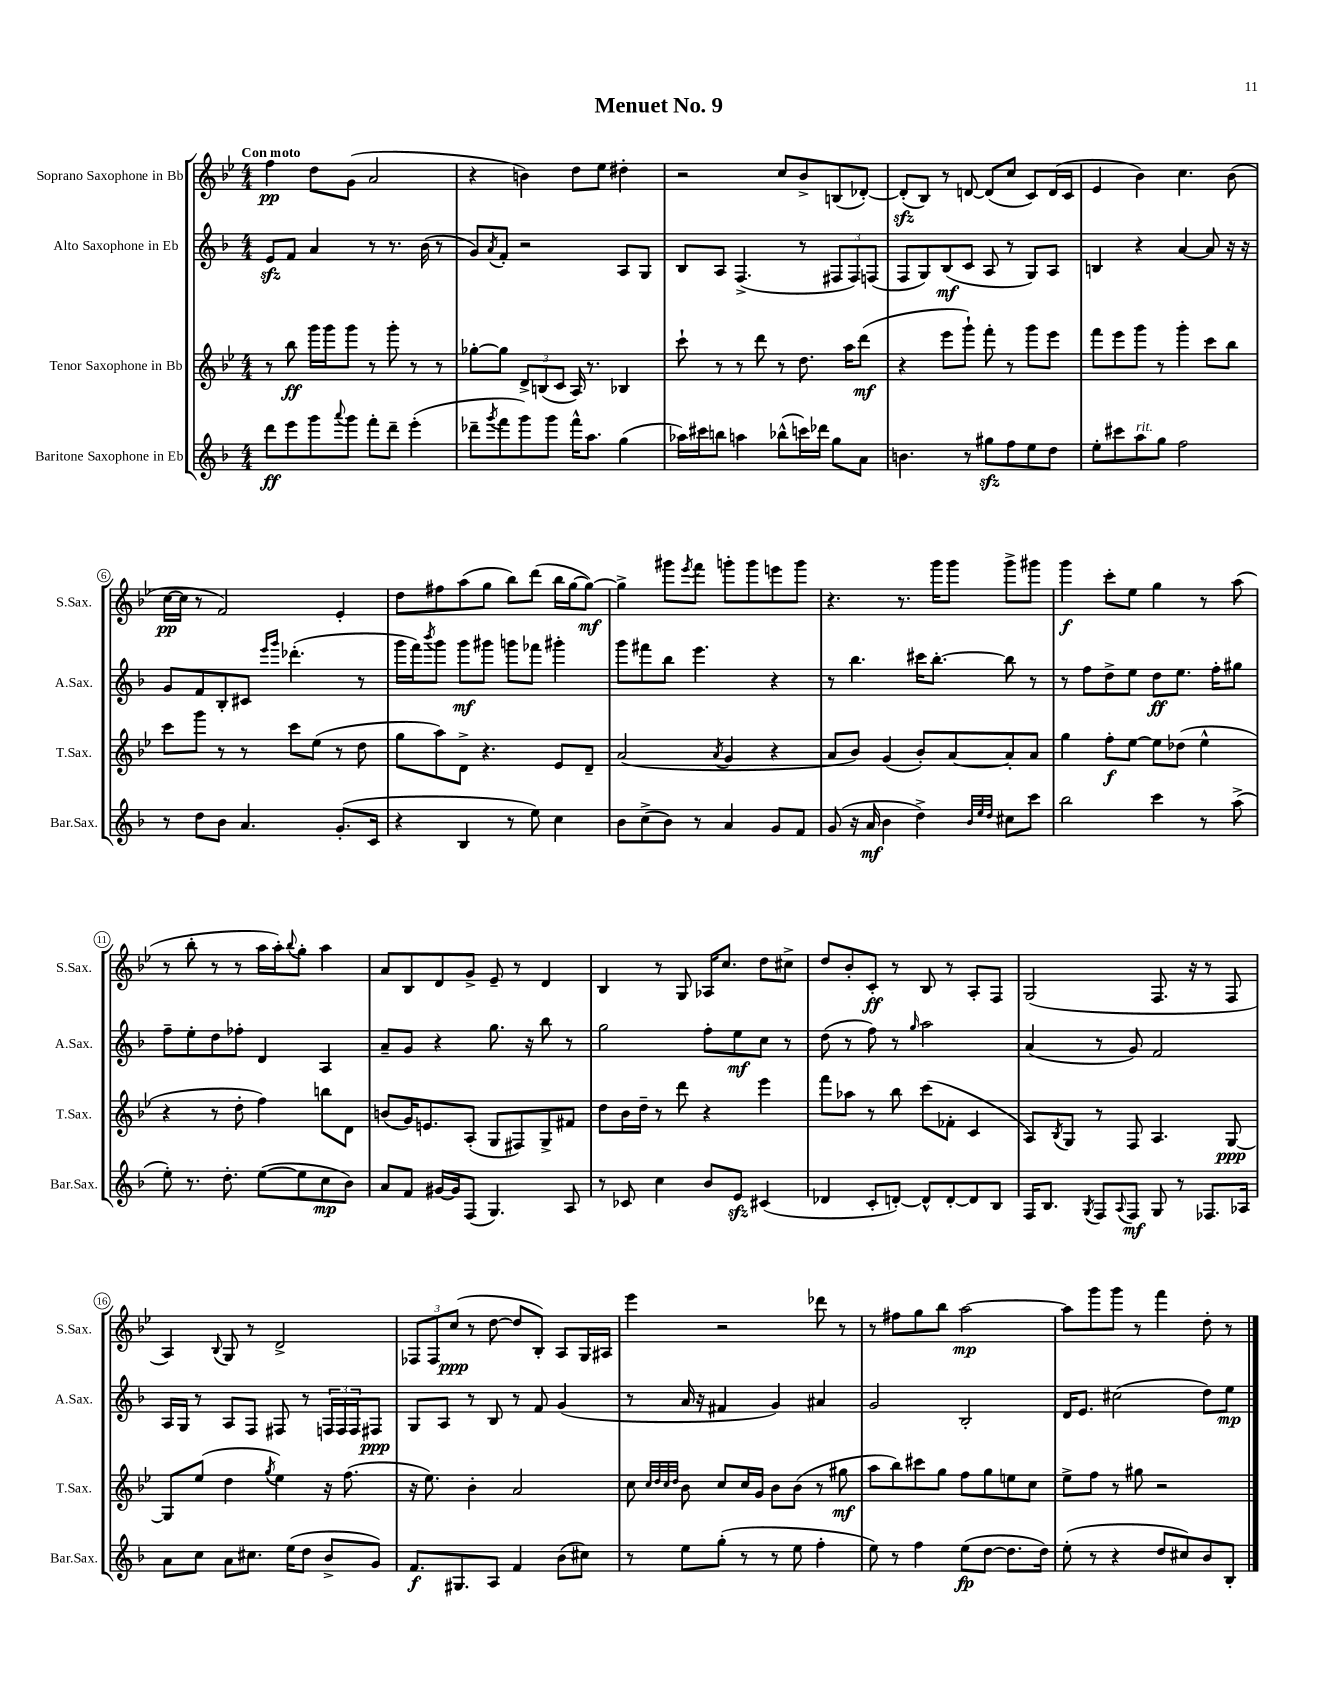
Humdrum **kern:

**kern	**kern	**kern	**kern
*staff4	*staff3	*staff2	*staff1
*clefG2	*clefG2	*clefG2	*clefG2
*k[b-]	*k[b-e-]	*k[b-]	*k[b-e-]
*M4/4	*M4/4	*M4/4	*M4/4
8ddd	8r	8e	4ff
8eee	8bb-	8f	.
8ggg	16ggg	4a	8dd
.	16ggg	.	.
8qqaaa	.	.	.
8ggg	8ggg	.	(8g
8fff'	8r	8r	2a
8ddd~	8ggg'	8.r	.
(4eee'	8r	.	.
.	.	(16b-	.
.	8r	8r	.
=	=	=	=
8ddd-~	[8gg-'	8g)	4r
8qggg	.	8qa	.
8fff	8gg-]	8f'	.
8ggg)	12d^	2r	4b)
.	(12B	.	.
8ggg	.	.	.
.	12c	.	.
16fff^^	16A)	.	8dd
8.aa	8.r	.	.
.	.	.	8ee-
(4gg	4B-	8A	4dd#'
.	.	8G	.
=	=	=	=
16aa-)	8ccc`	8B-	2r
16ccc#	.	.	.
8bb	8r	8A	.
4aa	8r	(4.F^	.
.	8ddd	.	.
(8bb-^^	8r	.	8cc
16ccc)	8.dd	8r	8b-^
16ddd-	.	.	.
8gg	.	12F#	(8B
.	16aa	.	.
.	.	12F#)	.
8a	(8ddd	.	[8d-')
.	.	(12F	.
=	=	=	=
4.b	4r	8F	(8d-']
.	.	8G)	8B-)
.	8eee-	(8B-	8r
8r	8ggg`)	8c	[8d
8gg#	8fff'	8A	(8d]
8ff	8r	8r	8cc
8ee	8ggg	8G)	8c)
8dd	8eee-	8A	(16d
.	.	.	16c
=	=	=	=
8ee'	8fff	4B	4e-
8ccc#	8eee-	.	.
8aa	8ggg	4r	4b-)
8gg	8r	.	.
2ff	4ggg'	[4a	4.cc
.	8ccc	8a]	.
.	8bb-	16r	(8b-
.	.	16r	.
=	=	=	=
8r	8ccc	8g	[16cc
.	.	.	16cc]
8dd	8ggg	8f	8r
8b-	8r	8B-'	2f)
4.a	8r	8c#	.
.	.	16qqeee	.
.	.	16qqggg	.
.	8ccc	(4.ddd-'	.
.	(8ee-	.	.
(8.g'	8r	.	4e-'
.	8dd	8r	.
16c	.	.	.
=	=	=	=
4r	8gg	16ggg	8dd
.	.	16fff)	.
.	.	8qbbb-	.
.	8aa)	8ggg	8ff#
4B-	8d^	8ggg	(8aa
.	4.r	8ggg#	8gg
8r	.	8ggg	8bb-)
8ee)	.	8fff-	(8ddd
4cc	8e-	4ggg#'	16bb-
.	.	.	[16gg
.	8d~	.	8gg_)
=	=	=	=
8b-	(2a	8ggg	4gg^]
(8cc^	.	8fff#	.
8b-)	.	8bb-	8ggg#
.	.	.	8qeee-
8r	.	4.eee	8fff
.	8qa	.	.
4a	4g	.	8ggg'
.	.	.	8ggg
8g	4r	4r	8eee
8f	.	.	8ggg
=	=	=	=
(8g	8a	8r	4.r
16r	8b-)	4.bb-	.
16a	.	.	.
4b-	(4g	.	.
.	.	.	8.r
4dd^)	8b-')	16ccc#	.
.	.	[8.bb-'	16ggg
.	[8a	.	8ggg
32qqb-	.	.	.
32qqee	.	.	.
32qqdd	.	.	.
8cc#	8a']	8bb-]	8ggg^
8ccc	8a	8r	8ggg#
=	=	=	=
2bb-	4gg	8r	4ggg
.	.	8ff	.
.	8ff'	8dd^	8ccc'
.	[8ee-	8ee	8ee-
4ccc	8ee-]	8dd	4gg
.	(8dd-	8.ee	.
8r	4ee-^^	.	8r
.	.	16ff'	.
(8aa^	.	8gg#	(8aa
=	=	=	=
8ee')	4r	8ff~	8r
8.r	.	8ee'	8bb-'
.	8r	8dd	8r
8.dd'	.	.	.
.	8dd'	8ff-'	8r
([8ee	4ff)	4d	16aa
.	.	.	16aa')
.	.	.	8qqbb-
8ee]	.	.	8gg'
8cc	8bb	4A	4aa
8b-)	8d	.	.
=	=	=	=
8a	(8b	8a~	8a
8f	16g)	8g	8B-
.	8.e	.	.
[16g#	.	4r	8d
16g#]	.	.	.
(8F	(8A'	.	8g^
4.G)	8G	8.gg	8e-~
.	8F#)	.	8r
.	.	16r	.
.	8G^	8bb-	4d
8A	8f#	8r	.
=	=	=	=
8r	8dd	2gg	4B-
8c-	16b-	.	.
.	16dd~	.	.
4cc	8r	.	8r
.	8ddd	.	8G
8b-	4r	8ff'	16A-
.	.	.	8.cc
8e	.	8ee	.
(4c#	4eee-	8cc	8dd
.	.	8r	8cc#^
=	=	=	=
4d-	8fff	(8dd	8dd
.	8aa-	8r	8b-'
8c'	8r	8ff)	8c'
[8d')	8bb-	8r	8r
.	.	16qqgg	.
8d^^]	(8ccc	2aa	8B-
[8d'	8f-'	.	8r
8d]	4c	.	8A'
8B-	.	.	8F
=	=	=	=
16F	8A)	(4a	(2G
8.B-	.	.	.
.	8qB-	.	.
.	8G	.	.
8qG	.	.	.
8F	8r	8r	.
8qqA	.	.	.
8F	8F	8g)	.
8G	4.A	2f	8.F
8r	.	.	.
.	.	.	16r
8.F-	.	.	8r
.	[8G	.	8F
16A-	.	.	.
=	=	=	=
8a	8G]	16A	4A)
.	.	16G	.
8cc	(8ee-	8r	.
.	.	.	8qqB-
8a	4dd	8A	8G
8.cc#	.	8F	8r
.	8qgg	.	.
.	4ee-)	8F#	2d^
(16ee	.	.	.
8dd	.	8r	.
8b-^	16r	24F	.
.	.	24F	.
.	(8.ff	.	.
.	.	24F	.
8g)	.	8F#	.
=	=	=	=
8.f	16r	8G	12F-
.	8.ee-)	.	.
.	.	.	12F-
.	.	8A	.
.	.	.	(12cc
8.G#	.	.	.
.	4b-'	8r	8r
8A	.	8B-	[8dd
4f	2a	8r	8dd]
.	.	8f	8B-')
(8b-	.	(4g	8A
8cc#)	.	.	16G
.	.	.	16A#
=	=	=	=
8r	8cc	8r	4eee-
.	32qqcc	.	.
.	32qqdd	.	.
.	32qqcc	.	.
.	32qqdd	.	.
8ee	8b-	16a	.
.	.	16r	.
(8gg'	8cc	4f#	2r
8r	16cc	.	.
.	16g	.	.
8r	8b-	4g)	.
8ee	(8b-	.	.
4ff'	8r	4a#	8ddd-
.	8gg#	.	8r
=	=	=	=
8ee)	8aa	2g	8r
8r	8bb-)	.	8ff#
4ff	8ccc#	.	8gg
.	8gg	.	8bb-
(8ee	8ff	2B-'	[2aa
[8dd	8gg	.	.
8.dd]	8ee	.	.
.	8cc	.	.
16dd)	.	.	.
=	=	=	=
(8ee'	8ee-^	16d	8aa]
.	.	8.e	.
8r	8ff	.	8ggg
4r	8r	(2cc#	8ggg
.	8gg#	.	8r
8dd	2r	.	4fff
8cc#)	.	.	.
8b-	.	8dd)	8dd'
8B-'	.	8ee	8r
==	==	==	==
*-	*-	*-	*-
